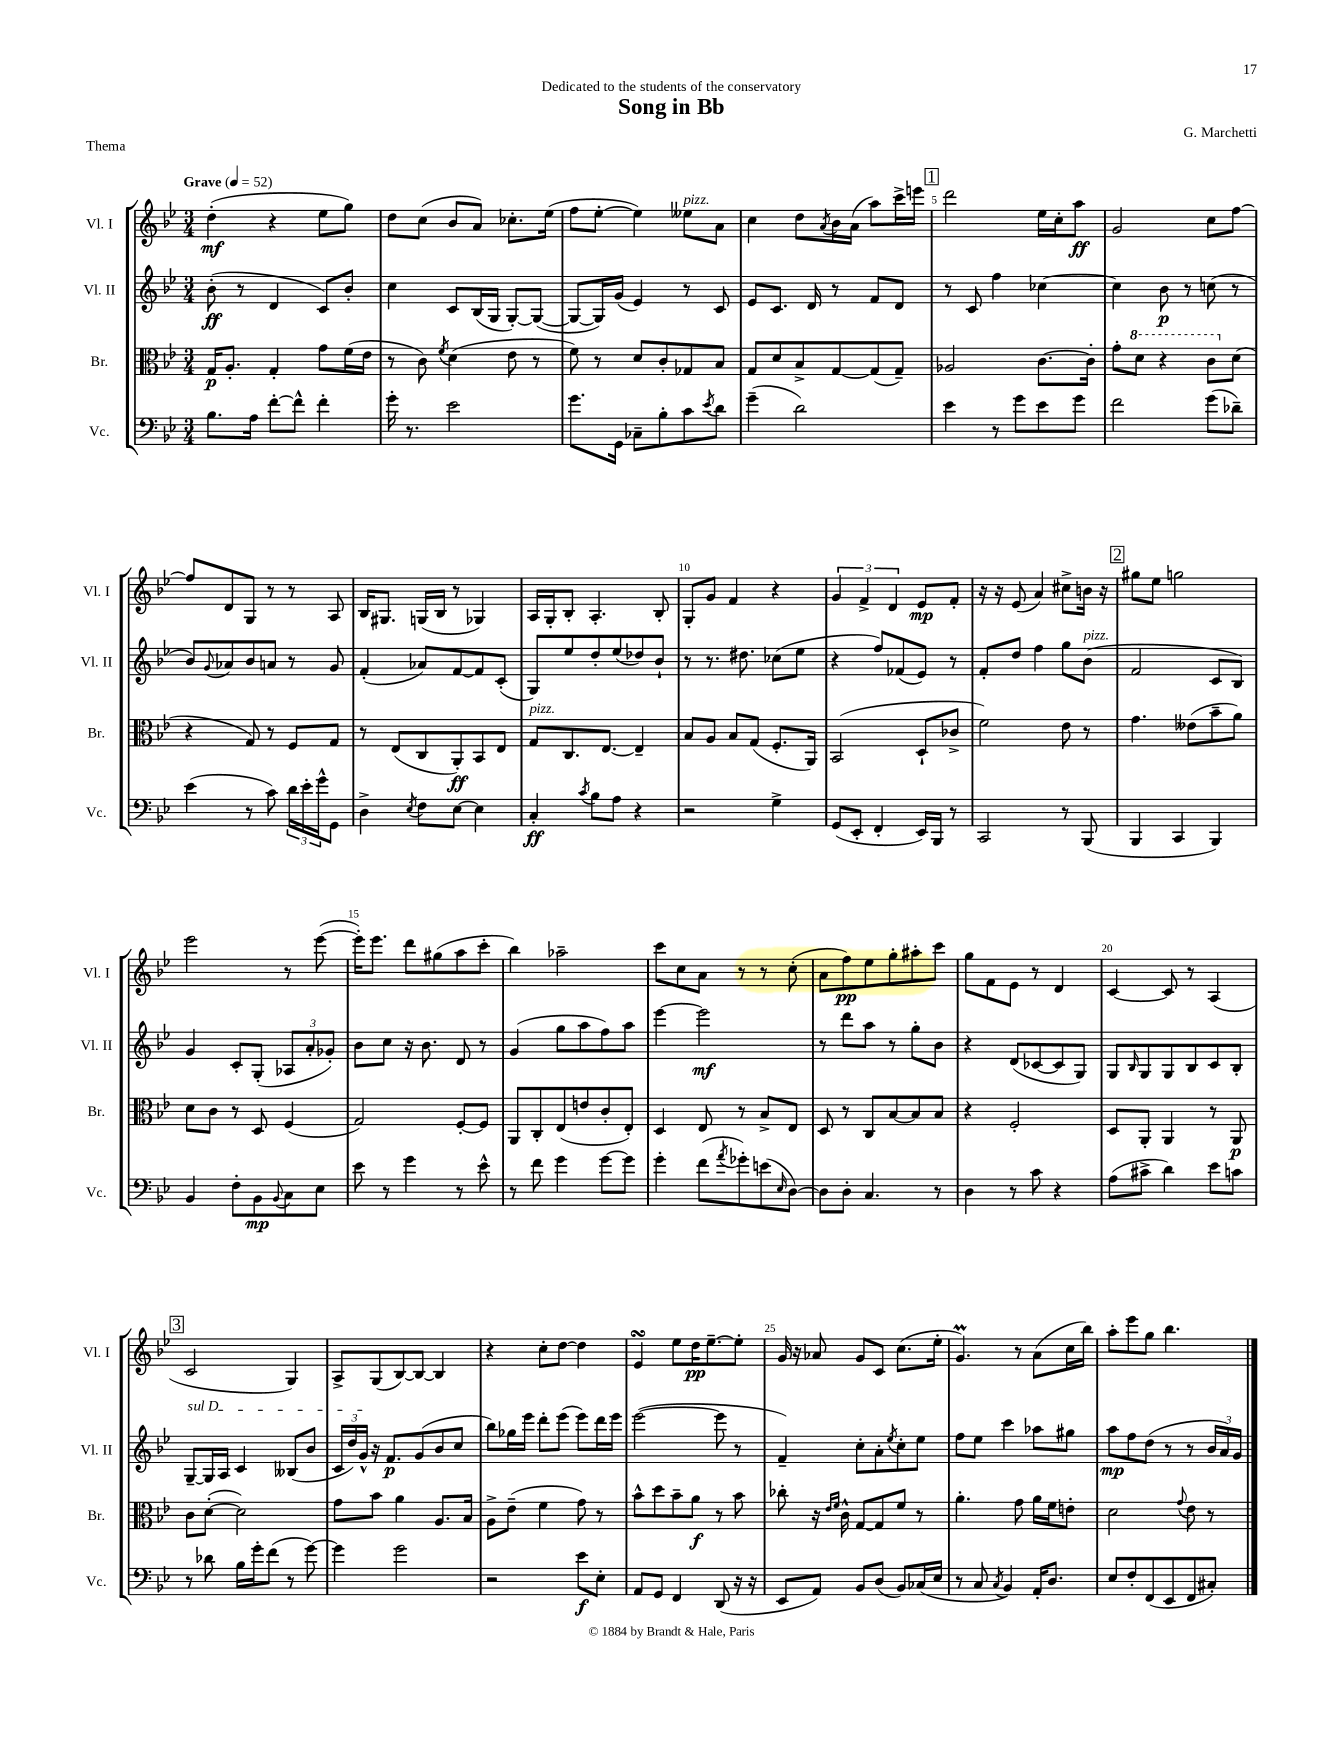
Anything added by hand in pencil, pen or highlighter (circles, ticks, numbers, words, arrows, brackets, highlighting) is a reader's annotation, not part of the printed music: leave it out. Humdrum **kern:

**kern	**dynam	**kern	**dynam	**kern	**dynam	**kern	**dynam
*part4	*part4	*part3	*part3	*part2	*part2	*part1	*part1
*staff4	*staff4	*staff3	*staff3	*staff2	*staff2	*staff1	*staff1
*I"Vc.	*	*I"Br.	*	*I"Vl. II	*	*I"Vl. I	*
*I'Vc.	*	*I'Br.	*	*I'Vl. II	*	*I'Vl. I	*
*clefF4	*	*clefC3	*	*clefG2	*	*clefG2	*
*k[b-e-]	*	*k[b-e-]	*	*k[b-e-]	*	*k[b-e-]	*
*M3/4	*	*M3/4	*	*M3/4	*	*M3/4	*
*MM52	*	*MM52	*	*MM52	*	*MM52	*
=1	=1	=1	=1	=1	=1	=1	=1
!	!	!	!	!	!	!LO:TX:a:B:t=Grave	!
8.B-\L	.	16G/KL	p	(8b-'\	ff	(4dd'\	mf
.	.	8.A'/J	.	.	.	.	.
.	.	.	.	8r	.	.	.
16A\Jk	.	.	.	.	.	.	.
[8f'\L	.	4G'/	.	4d/	.	4r	.
8f^^\J]	.	.	.	.	.	.	.
4f'\	.	8g\L	.	8c/L)	.	8ee-\L	.
.	.	(16f\L	.	8b-'/J	.	8gg\J)	.
.	.	16e-\JJ	.	.	.	.	.
=2	=2	=2	=2	=2	=2	=2	=2
16g'\	.	8r	.	4cc\	.	8dd\L	.
8.r	.	.	.	.	.	.	.
.	.	8c\)	.	.	.	(8cc\J	.
.	.	8qf/	.	.	.	.	.
2e-\	.	(4d\	.	8c/L	.	8b-/L	.
.	.	.	.	(16B-/L	.	8a/J)	.
.	.	.	.	16G/JJ	.	.	.
.	.	8e-\	.	[8G'/L)	.	8.cc-X'\L	.
.	.	8r	.	(8G/J_	.	.	.
.	.	.	.	.	.	(16ee-\Jk	.
=3	=3	=3	=3	=3	=3	=3	=3
8.g\L	.	8f\)	.	8G/L_	.	8ff\L	.
.	.	8r	.	16G/L])	.	[8ee-'\J	.
16GG\Jk	.	.	.	(16g/JJ	.	.	.
8C-X~\L	.	8d/L	.	4e-/)	.	4ee-\])	.
8B-'\	.	8c'/	.	.	.	.	.
!	!	!	!	!	!	!LO:TX:a:i:t=pizz.	!
8c\	.	8G-X/	.	8r	.	8ee--X\L	.
8qe-/	.	.	.	.	.	.	.
8d\J	.	8B-/J	.	8c/	.	8a\J	.
=4	=4	=4	=4	=4	=4	=4	=4
(4g~\	.	8G/L	.	8e-/L	.	4cc\	.
.	.	8d/	.	8.c/J	.	.	.
2d\)	.	8B-^/	.	.	.	8dd\L	.
.	.	.	.	16d/	.	.	.
.	.	.	.	.	.	8qa/	.
.	.	[8G/	.	8r	.	16b-\L	.
.	.	.	.	.	.	(16a\JJ	.
.	.	(8G/]	.	8f/L	.	8aa\L)	.
.	.	8G~/J)	.	8d/J	.	16ccc^\L	.
.	.	.	.	.	.	16eeen\JJ	.
!!LO:REH:place=s1:t=1
=5	=5	=5	=5	=5	=5	=5	=5
4e-\	.	2A-X/	.	8r	.	2ddd\	.
.	.	.	.	8c/	.	.	.
8r	.	.	.	4ff\	.	.	.
8g\L	.	.	.	.	.	.	.
8e-\	.	[8.c\L	.	[4cc-X\	.	16ee-\LL	.
.	.	.	.	.	.	16cc'\J	.
8g\J	.	.	.	.	.	8aa\J	ff
.	.	16c'\Jk]	.	.	.	.	.
=6	=6	=6	=6	=6	=6	=6	=6
2f\	.	8g'\L	.	4cc-\]	.	2g/	.
*	*	*8va	*	*	*	*	*
.	.	8dd\J	.	.	.	.	.
.	.	4r	.	8b-\	p	.	.
.	.	.	.	8r	.	.	.
(8g\L	.	8cc\L	.	(8ccn\	.	8cc\L	.
*	*	*X8va	*	*	*	*	*
8d-X~\J)	.	(8d\J	.	8r	.	[8ff\J	.
!!LO:LB:g=z
=7	=7	=7	=7	=7	=7	=7	=7
(4e-\	.	4r	.	8b-/L)	.	8ff/L]	.
.	.	.	.	8qqg/	.	.	.
.	.	.	.	8a-X/	.	8d/	.
8r	.	8G/)	.	8b-/	.	8G/J	.
8c\)	.	8r	.	8an/J	.	8r	.
24d\LL	.	8F/L	.	8r	.	8r	.
24e-'\	.	.	.	.	.	.	.
24g^^\J	.	.	.	.	.	.	.
8GG\J	.	8G/J	.	8g/	.	8A/	.
=8	=8	=8	=8	=8	=8	=8	=8
4D^\	.	8r	.	(4f'/	.	16B-/KL	.
.	.	.	.	.	.	8.G#X/J	.
.	.	(8E-/L	.	.	.	.	.
8qE-/	.	.	.	.	.	.	.
8F\L	.	8C/	.	8a-X/L)	.	(16Gn/LL	.
.	.	.	.	.	.	16B-/JJ	.
[8E-\J	.	8AA'/)	ff	[8f/	.	8r	.
4E-\]	.	8BB-/	.	8f/]	.	4G-X/)	.
.	.	8E-/J	.	(8c'/J	.	.	.
=9	=9	=9	=9	=9	=9	=9	=9
!	!	!LO:TX:a:i:t=pizz.	!	!	!	!	!
4C'/	ff	8G/L	.	8G/L)	.	16A/LL	.
.	.	.	.	.	.	16G'/J	.
.	.	8.C/	.	8ee-/	.	8B-'/J	.
8qc/	.	.	.	.	.	.	.
8B-\L	.	.	.	8dd'/	.	4.A'/	.
.	.	[8.E-/J	.	.	.	.	.
8A\J	.	.	.	(8ee-/	.	.	.
4r	.	4E-~/]	.	8dd-X/)	.	.	.
.	.	.	.	8b-`/J	.	8B-'/	.
=10	=10	=10	=10	=10	=10	=10	=10
2r	.	8B-/L	.	8r	.	8G'/L	.
.	.	8A/J	.	8.r	.	8g/J	.
.	.	8B-/L	.	.	.	4f/	.
.	.	.	.	8.dd#X\	.	.	.
.	.	(8G/J	.	.	.	.	.
4G^\	.	8.F'/L	.	(8cc-X\L	.	4r	.
.	.	.	.	8ee-\J	.	.	.
.	.	16AA/Jk)	.	.	.	.	.
=11	=11	=11	=11	=11	=11	=11	=11
(8GG/L	.	(2BB-/	.	4r	.	6g/	.
8EE-'/J	.	.	.	.	.	.	.
.	.	.	.	.	.	6f^/	.
4FF'/	.	.	.	8ff/L)	.	.	.
.	.	.	.	.	.	6d/	.
.	.	.	.	(8f-X/	.	.	.
16EE-/LL)	.	8D`/L	.	8e-/J)	.	8e-/L	mp
16BBB-/JJ	.	.	.	.	.	.	.
8r	.	8c-X^/J	.	8r	.	8f'/J	.
=12	=12	=12	=12	=12	=12	=12	=12
2CC/	.	2f\)	.	8f'/L	.	16r	.
.	.	.	.	.	.	16r	.
.	.	.	.	8dd/J	.	(8e-/	.
.	.	.	.	4ff\	.	4a/)	.
8r	.	8e-\	.	8gg\L	.	8cc#X^\L	.
!	!	!	!	!LO:TX:a:i:t=pizz.	!	!	!
(8BBB-/	.	8r	.	(8b-\J	.	16bn\Jk	.
.	.	.	.	.	.	16r	.
!!LO:REH:place=s1:t=2
=13	=13	=13	=13	=13	=13	=13	=13
4BBB-/	.	4.g\	.	2f/	.	8gg#X\L	.
.	.	.	.	.	.	8ee-\J	.
4CC/	.	.	.	.	.	2ggn\	.
.	.	(8e--X\L	.	.	.	.	.
4BBB-/)	.	8b-~\	.	8c/L	.	.	.
.	.	8a\J)	.	8B-/J)	.	.	.
!!LO:LB:g=z
=14	=14	=14	=14	=14	=14	=14	=14
4BB-/	.	8d\L	.	4g/	.	2eee-\	.
.	.	8c\J	.	.	.	.	.
8F'\L	.	8r	.	8c'/L	.	.	.
8BB-\	mp	8D/	.	(8G'/J	.	.	.
8qqBB-/	.	.	.	.	.	.	.
8C\	.	(4F/	.	12A-X/L	.	8r	.
.	.	.	.	12a'/	.	.	.
8E-\J	.	.	.	.	.	([8eee-\	.
.	.	.	.	12g-X'/J)	.	.	.
=15	=15	=15	=15	=15	=15	=15	=15
8e-\	.	2G/)	.	8b-\L	.	16eee-'\KL])	.
.	.	.	.	.	.	8.eee-\J	.
8r	.	.	.	8cc\J	.	.	.
4g\	.	.	.	16r	.	8ddd\L	.
.	.	.	.	8.b-\	.	.	.
.	.	.	.	.	.	(8gg#X\	.
8r	.	[8F'/L	.	8d/	.	8aa\	.
8e-^^\	.	8F/J]	.	8r	.	8ccc'\J	.
=16	=16	=16	=16	=16	=16	=16	=16
8r	.	8AA/L	.	(4g/	.	4bb-\)	.
8f\	.	8C'/	.	.	.	.	.
4g\	.	(8E-/	.	8gg\L	.	2aa-X~\	.
.	.	8en/	.	8aa\	.	.	.
[8g\L	.	8c'/	.	8ff\)	.	.	.
8g\J]	.	8E-'/J)	.	8aa\J	.	.	.
=17	=17	=17	=17	=17	=17	=17	=17
4g'\	.	4D/	.	[4eee-\	.	8ccc\L	.
.	.	.	.	.	.	8cc\	.
(8f\L	.	8E-/	.	2eee-\]	mf	8a\J	.
8qa/	.	.	.	.	.	.	.
8g-X'\)	.	8r	.	.	.	8r	.
(8en\	.	8B-^/L	.	.	.	8r	.
16qqE-/	.	.	.	.	.	.	.
[8D\J)	.	8E-/J	.	.	.	(8cc'\	.
=18	=18	=18	=18	=18	=18	=18	=18
8D\L]	.	8D/	.	8r	.	8a\L	.
8D'\J	.	8r	.	8ddd\L	.	8ff\)	pp
4.C/	.	8C/L	.	8aa\J	.	8ee-\	.
.	.	[8B-/	.	8r	.	8gg'\	.
.	.	8B-/]	.	8gg'\L	.	8aa#X'\	.
8r	.	8B-/J	.	8b-\J	.	8ccc\J	.
=19	=19	=19	=19	=19	=19	=19	=19
4D\	.	4r	.	4r	.	8gg\L	.
.	.	.	.	.	.	8f\	.
8r	.	2F'/	.	(8d/L	.	8e-\J	.
8c\	.	.	.	[8c-X/	.	8r	.
4r	.	.	.	8c-/]	.	4d/	.
.	.	.	.	8G/J)	.	.	.
=20	=20	=20	=20	=20	=20	=20	=20
(8A\L	.	8D/L	.	8G/L	.	[4c/	.
.	.	.	.	16qqB-/	.	.	.
8c#X^\J	.	8AA'/J	.	8G/	.	.	.
4d\)	.	4AA/	.	8G/	.	8c/]	.
.	.	.	.	8B-/	.	8r	.
8e-\L	.	8r	.	8c/	.	(4A/	.
8cn\J	.	8AA/	p	8B-'/J	.	.	.
!!LO:LB:g=z
!!LO:REH:place=s1:t=3
=21	=21	=21	=21	=21	=21	=21	=21
!	!	!	!	!LO:TX:a:i:t=sul D	!	!	!
8r	.	8c\L	.	[8G~/L	.	2c/	.
8d-X\	.	([8d'\J	.	16G/L]	.	.	.
.	.	.	.	16A/JJ	.	.	.
16B-\LL	.	2d\])	.	4c/	.	.	.
16g'\J	.	.	.	.	.	.	.
(8f\J	.	.	.	.	.	.	.
8r	.	.	.	(8B--X/L	.	4G/)	.
[8g\)	.	.	.	8b-/J	.	.	.
=22	=22	=22	=22	=22	=22	=22	=22
4g\]	.	8g\L	.	24c/LL	.	8A^/L	.
.	.	.	.	24dd/)	.	.	.
.	.	.	.	24g^^/JJ	.	.	.
.	.	8b-\J	.	16r	.	(8G/	.
.	.	.	.	8.f/L	p	.	.
2g\	.	4a\	.	.	.	[8B-/)	.
.	.	.	.	(8g/	.	8B-/J_	.
.	.	8.A/L	.	8b-/	.	4B-/]	.
.	.	.	.	8cc/J	.	.	.
.	.	16B-/Jk	.	.	.	.	.
=23	=23	=23	=23	=23	=23	=23	=23
2r	.	8A^\L	.	8bb-\L)	.	4r	.
.	.	(8e-~\J	.	16gg-X\L	.	.	.
.	.	.	.	16eee-\JJ	.	.	.
.	.	4f\	.	8ddd'\L	.	8cc'\L	.
.	.	.	.	(8eee-\J	.	[8dd\J	.
8e-\L	f	8g\)	.	8eee-\L)	.	4dd\]	.
8E-'\J	.	8r	.	16ddd\L	.	.	.
.	.	.	.	16eee-\JJ	.	.	.
=24	=24	=24	=24	=24	=24	=24	=24
8AA/L	.	8b-^^\L	.	([2eee-\	.	4e-sSSs/	.
8GG/J	.	8dd\	.	.	.	.	.
4FF/	.	8b-~\	.	.	.	8ee-\L	.
.	.	8a\J	f	.	.	16dd\K	pp
.	.	.	.	.	.	[8.ee-~\	.
(8DD/	.	8r	.	8eee-\]	.	.	.
16r	.	8b-\	.	8r	.	8ee-'\J]	.
16r	.	.	.	.	.	.	.
=25	=25	=25	=25	=25	=25	=25	=25
8EE-/L	.	8cc-X'\	.	4f~/)	.	16g/	.
.	.	.	.	.	.	16r	.
8AA/J)	.	16r	.	.	.	8a-X/	.
.	.	16qqe-/LL	.	.	.	.	.
.	.	16qqf/JJ	.	.	.	.	.
.	.	16c^^\	.	.	.	.	.
8BB-/L	.	[8G/L	.	8cc'\L	.	8g/L	.
(8D/J	.	8G/]	.	8a'\	.	8c/J	.
.	.	.	.	8qee-/	.	.	.
8BB-/L)	.	8f/J	.	8cc'\	.	(8.cc\L	.
(16C-X/L	.	8r	.	8ee-\J	.	.	.
16E-/JJ	.	.	.	.	.	16ee-'\Jk	.
=26	=26	=26	=26	=26	=26	=26	=26
8r	.	4.a'\	.	8ff\L	.	4.gM/)	.
8C/	.	.	.	8ee-\J	.	.	.
8qC/	.	.	.	.	.	.	.
4BB-/)	.	.	.	4ccc\	.	.	.
.	.	8g\	.	.	.	8r	.
16AA'/KL	.	16a\LL	.	8aa-X\L	.	(8a\L	.
8.D/J	.	16f\J	.	.	.	.	.
.	.	8en'\J	.	8gg#X\J	.	16cc\L	.
.	.	.	.	.	.	16bb-\JJ)	.
=27	=27	=27	=27	=27	=27	=27	=27
8E-/L	.	2d\	.	8aa\L	mp	8aa'\L	.
8F'/	.	.	.	8ff\	.	8eee-\	.
(8FF/	.	.	.	(8dd\J	.	8gg\J	.
8EE-/	.	.	.	8r	.	4.bb-\	.
.	.	8qqg/	.	.	.	.	.
8FF/	.	8e-\	.	8r	.	.	.
8C#X'/J)	.	8r	.	24b-/LL	.	.	.
.	.	.	.	24a/)	.	.	.
.	.	.	.	24g/JJ	.	.	.
==	==	==	==	==	==	==	==
*-	*-	*-	*-	*-	*-	*-	*-
